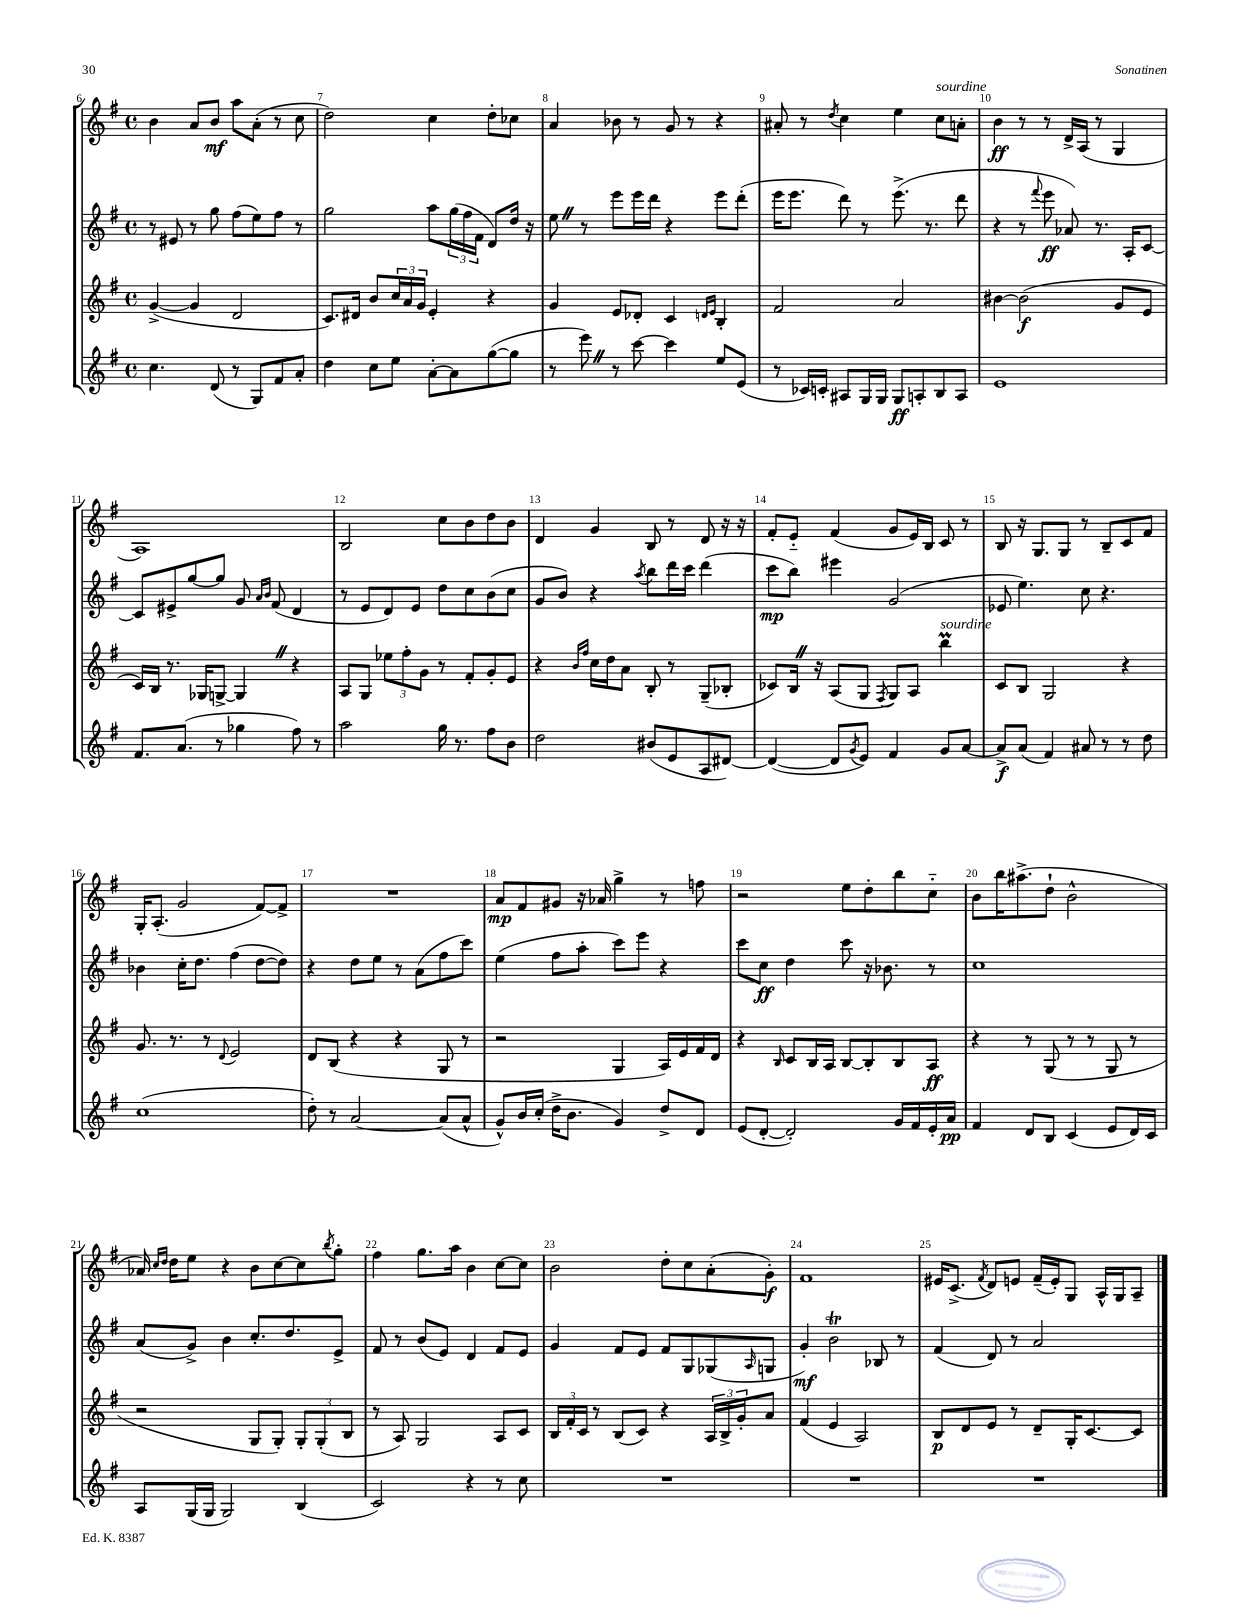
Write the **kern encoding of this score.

**kern	**kern	**kern	**kern
*staff4	*staff3	*staff2	*staff1
*clefG2	*clefG2	*clefG2	*clefG2
*k[f#]	*k[f#]	*k[f#]	*k[f#]
*M4/4	*M4/4	*M4/4	*M4/4
*met(c)	*met(c)	*met(c)	*met(c)
4.cc	([4g^	8r	4b
.	.	8e#	.
.	4g]	8r	8a
(8d	.	8gg	8b
8r	2d	(8ff#	8aa
8G)	.	8ee)	(8a'
8f#	.	8ff#	8r
8a'	.	8r	8cc
=	=	=	=
4dd	8.c)	2gg	2dd)
.	16d#	.	.
8cc	8b	.	.
8ee	24cc	.	.
.	24a	.	.
.	24g	.	.
[8a'	4e'	8aa	4cc
8a]	.	(24gg	.
.	.	24ff#	.
.	.	24f#	.
([8gg	4r	8d)	8dd'
8gg]	.	16dd	8cc-
.	.	16r	.
=	=	=	=
8r	4g	8ee	4a
8eee)	.	8r	.
8r	8e	8eee	8b-
[8ccc	8d-'	16eee	8r
.	.	16ddd	.
4ccc]	4c	4r	8g
.	.	.	8r
.	16qqd	.	.
.	16qqe	.	.
8ee	4B'	8eee	4r
(8e	.	(8ddd'	.
=	=	=	=
8r	2f#	16eee	8a#'
.	.	8.eee	.
16c-)	.	.	8r
16c'	.	.	.
.	.	.	8qdd
8A#	.	8ddd)	4cc
16G	.	8r	.
16G	.	.	.
8G	2a	(8.eee^	4ee
8A'	.	.	.
.	.	8.r	.
8B	.	.	8cc
8A	.	8ddd	8a'
=	=	=	=
1e	[4b#	4r	4b
.	(2b#]	8r	8r
.	.	8qqfff#	.
.	.	8eee	8r
.	.	8a-)	16d^
.	.	.	(16A
.	.	8.r	8r
.	8g	.	4G
.	.	16A'	.
.	8e	[8c	.
=	=	=	=
8.f#	16c)	8c]	1A)
.	16B	.	.
.	8.r	8e#^	.
(8.a	.	.	.
.	.	[8gg	.
.	16G-	.	.
8r	[8G^	8gg]	.
4gg-	4G]	8g	.
.	.	16qqa	.
.	.	16qqb	.
.	.	(8f#	.
8ff#)	4r	4d	.
8r	.	.	.
=	=	=	=
2aa	8A	8r	2B
.	8G	8e	.
.	12ee-	8d)	.
.	12ff#'	.	.
.	.	8e	.
.	12g	.	.
16gg	8r	8dd	8cc
8.r	.	.	.
.	8f#'	8cc	8b
8ff#	8g'	(8b	8dd
8b	8e	8cc	8b
=	=	=	=
2dd	4r	8g	4d
.	.	8b)	.
.	16qqb	.	.
.	16qqff#	.	.
.	16cc	4r	4g
.	16dd	.	.
.	8a	.	.
.	.	8qaa	.
(8b#	8B'	8bb	8B
8e	8r	16ddd	8r
.	.	16ccc	.
8A	(8G~	(4ddd	8d
[8d#)	8B-'	.	16r
.	.	.	16r
=	=	=	=
(4d#_	8c-)	8ccc	8f#'
.	16B	8bb)	8e'~
.	16r	.	.
8d#]	(8A	4eee#	(4f#
8qg	.	.	.
8e)	8G	.	.
.	8qF#	.	.
4f#	8G)	(2g	8g
.	8A	.	16e)
.	.	.	16B
8g	4bb	.	8c
[8a	.	.	8r
=	=	=	=
8a^]	8c	8e-	8B
(8a	8B	4.ee)	16r
.	.	.	8.G
4f#)	2G	.	.
.	.	.	8G
8a#	.	8cc	8r
8r	.	4.r	8B~
8r	4r	.	8c
8dd	.	.	8f#
=	=	=	=
(1cc	8.g	4b-	16G'
.	.	.	(8.A'
.	8.r	.	.
.	.	16cc'	2g
.	.	8.dd	.
.	8r	.	.
.	8qqd	.	.
.	2e	(4ff#	.
.	.	[8dd	[8f#)
.	.	8dd])	8f#^]
=	=	=	=
8dd')	8d	4r	1r
8r	(8B	.	.
[2a	4r	8dd	.
.	.	8ee	.
.	4r	8r	.
.	.	(8a	.
(8a]	8G	8ff#	.
8a^^	8r	8ccc)	.
=	=	=	=
8g^^)	2r	(4ee	8a
16b	.	.	8f#
(16cc'	.	.	.
16dd^	.	8ff#	8g#
8.b	.	.	.
.	.	8aa'	16r
.	.	.	16a-
4g)	4G	8ccc)	4gg^
.	.	8eee	.
8dd^	16A)	4r	8r
.	16e	.	.
8d	16f#	.	8ff
.	16d	.	.
=	=	=	=
(8e	4r	8ccc	2r
[8d'	.	8cc	.
.	16qqB	.	.
2d'])	8c	4dd	.
.	16B	.	.
.	16A	.	.
.	[8B	8ccc	8ee
.	8B']	16r	8dd'
.	.	8.b-	.
16g	8B	.	8bb
16f#	.	.	.
16e'	8A	8r	8cc'~
16a	.	.	.
=	=	=	=
4f#	4r	1cc	8b
.	.	.	16bb
.	.	.	(8.aa#^
8d	8r	.	.
8B	(8G	.	8dd`
(4c	8r	.	2b^^
.	8r	.	.
8e	8G	.	.
16d)	8r	.	.
16c	.	.	.
=	=	=	=
8A	2r	(8a	16a-)
.	.	.	16qqcc
.	.	.	16qqdd
.	.	.	16dd
(16G	.	8g^)	8ee
16G	.	.	.
2G)	.	4b	4r
.	8G	8.cc'	8b
.	8G')	.	[8cc
.	.	8.dd	.
(4B	12G'	.	8cc]
.	(12G'	.	.
.	.	.	8qbb
.	.	8e^	8gg'
.	12B	.	.
=	=	=	=
2c)	8r	8f#	4ff#
.	8A)	8r	.
.	2G	(8b	8.gg
.	.	8e)	.
.	.	.	16aa
4r	.	4d	4b
8r	8A	8f#	[8cc
8cc	8c	8e	8cc]
=	=	=	=
1r	24B	4g	2b
.	24f#'	.	.
.	24c	.	.
.	8r	.	.
.	(8B	8f#	.
.	8c)	8e	.
.	4r	8f#	8dd'
.	.	8G	8cc
.	24A	(8G-	(8a'
.	24B^	.	.
.	24g'	.	.
.	.	16qqA	.
.	8a	8G	8g')
=	=	=	=
1r	(4f#	4g')	1f#
.	4e	2b	.
.	2A)	.	.
.	.	8B-	.
.	.	8r	.
=	=	=	=
1r	8B	(4f#	16e#
.	.	.	(8.c^
.	8d	.	.
.	.	.	8qf#
.	8e	8d)	8d)
.	8r	8r	8e
.	8d~	2a	(16f#~
.	.	.	16e')
.	16G'	.	8G
.	[8.c	.	.
.	.	.	16A^^
.	.	.	16G
.	8c]	.	8A~
==	==	==	==
*-	*-	*-	*-
